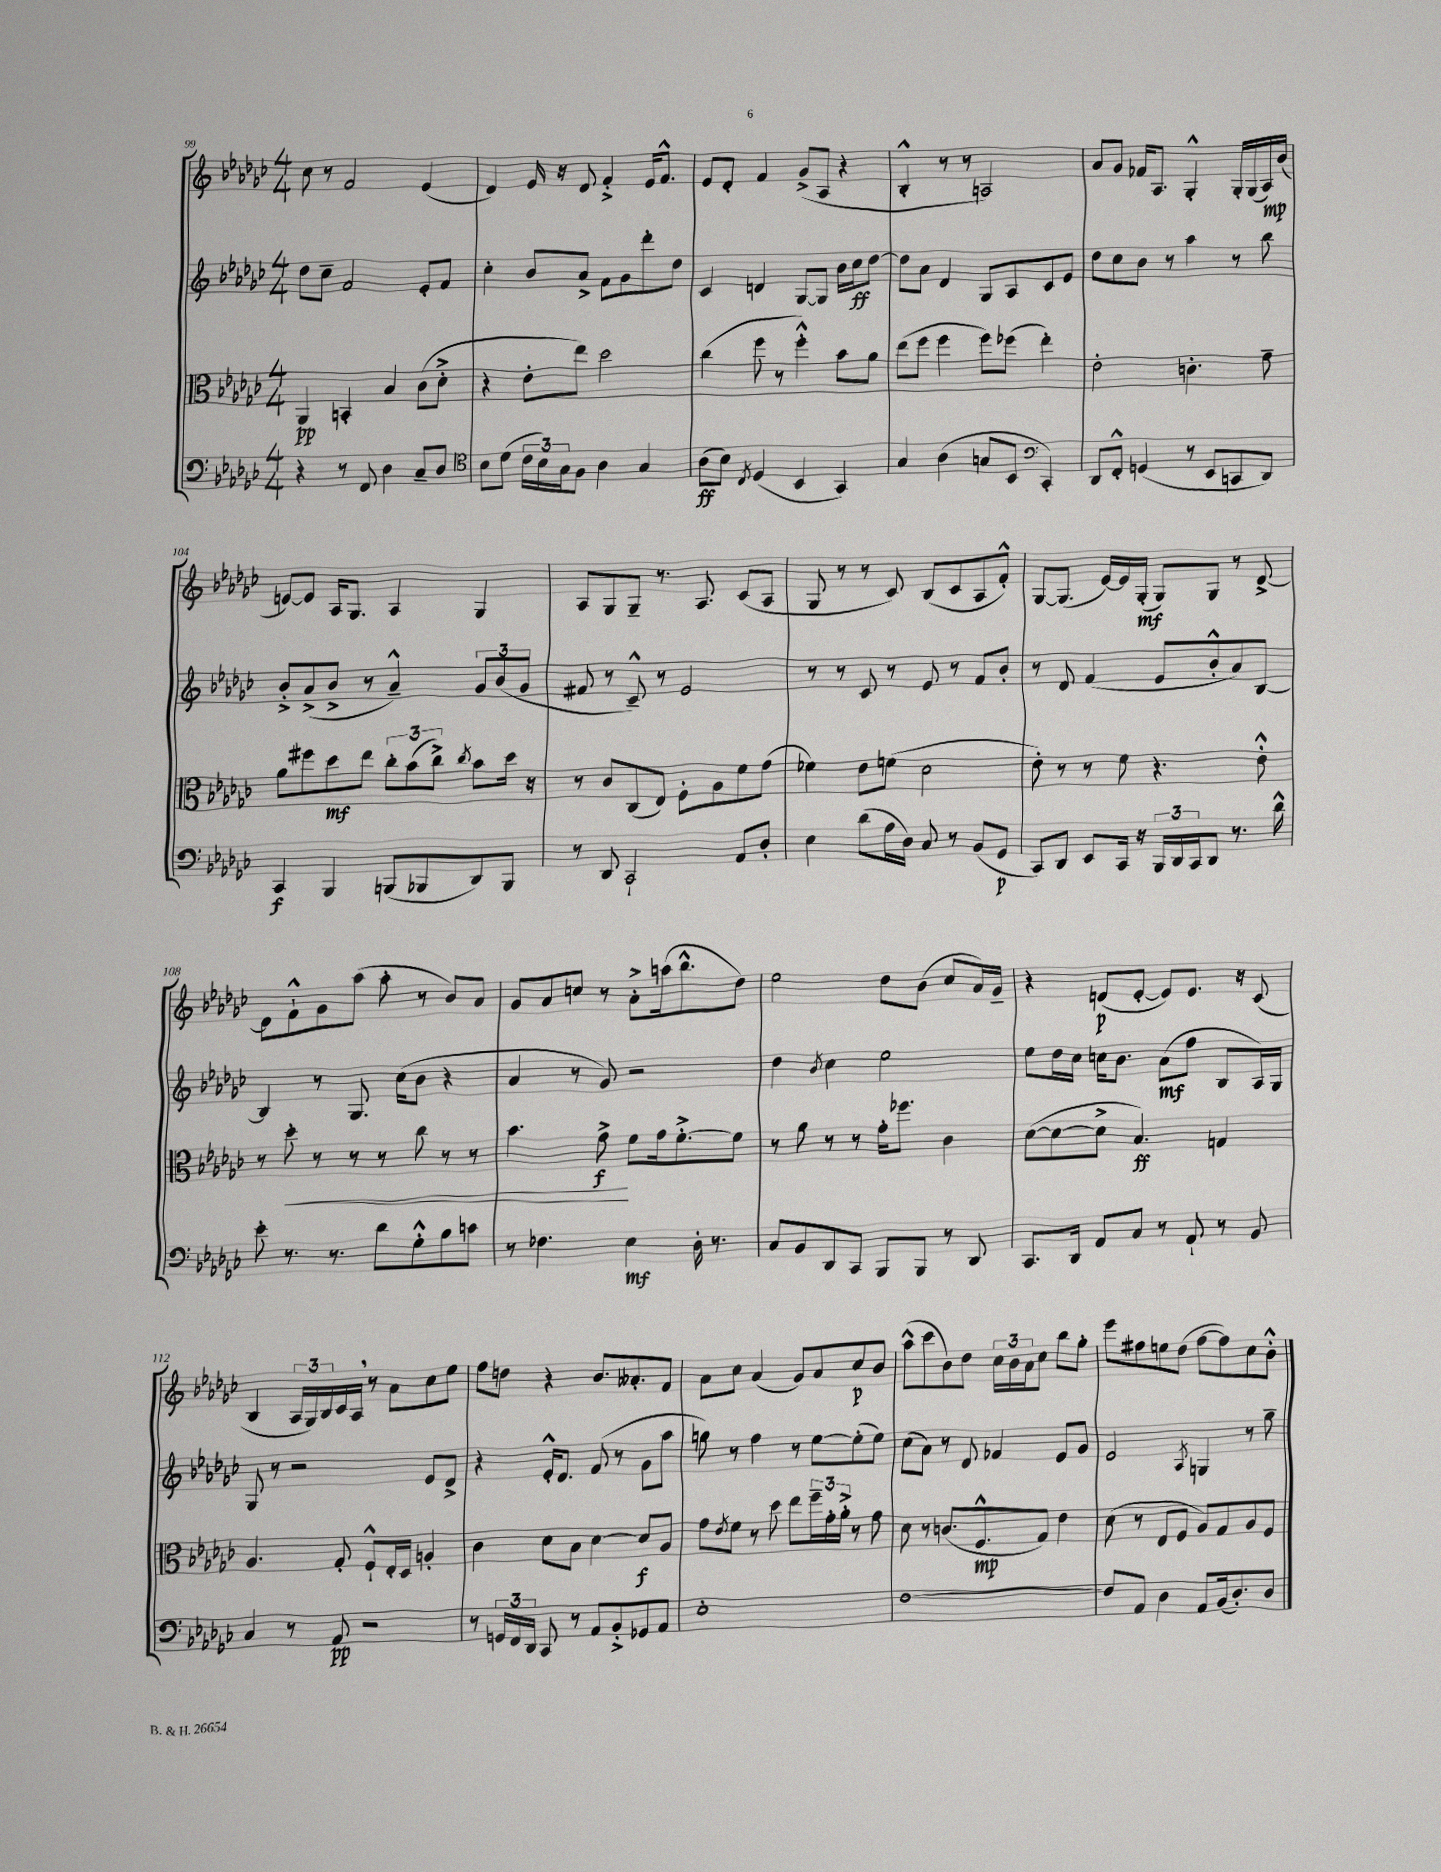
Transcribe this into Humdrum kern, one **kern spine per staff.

**kern	**dynam	**kern	**dynam	**kern	**dynam	**kern	**dynam
*part4	*part4	*part3	*part3	*part2	*part2	*part1	*part1
*staff4	*staff4	*staff3	*staff3	*staff2	*staff2	*staff1	*staff1
*clefF4	*	*clefC3	*	*clefG2	*	*clefG2	*
*k[b-e-a-d-g-c-]	*	*k[b-e-a-d-g-c-]	*	*k[b-e-a-d-g-c-]	*	*k[b-e-a-d-g-c-]	*
*M4/4	*	*M4/4	*	*M4/4	*	*M4/4	*
=99	=99	=99	=99	=99	=99	=99	=99
4r	.	4AA-/	pp	8dd-\L	.	8cc-\	.
.	.	.	.	8cc-~\J	.	8r	.
8r	.	4BBn'/	.	2f/	.	2f/	.
8FF/	.	.	.	.	.	.	.
4D-\	.	4B-/	.	.	.	.	.
8C-~/L	.	(8c-\L	.	8e-'/L	.	(4e-/	.
8D-/J	.	8d-'^\J	.	8f/J	.	.	.
=100	=100	=100	=100	=100	=100	=100	=100
*clefC4	*	*	*	*	*	*	*
8B-\L	.	4r	.	4cc-'\	.	4d-/)	.
(8d-\J	.	.	.	.	.	.	.
24c-\LL	.	8e-'\L	.	8b-/L	.	16e-/	.
24B-\)	.	.	.	.	.	.	.
.	.	.	.	.	.	16r	.
24G-\J	.	.	.	.	.	.	.
8F\J	.	8ee-\J)	.	8a-^/J	.	8d-/	.
4A-\	.	2dd-\	.	8f\L	.	4f'^/	.
.	.	.	.	8g-\	.	.	.
4G-/	.	.	.	8ddd-'\	.	16e-/KL	.
.	.	.	.	.	.	8.f^^/J	.
.	.	.	.	8dd-\J	.	.	.
=101	=101	=101	=101	=101	=101	=101	=101
(8A-\L	ff	(4cc-\	.	4c-/	.	8e-/L	.
8B-\J)	.	.	.	.	.	8d-'/J	.
8qC-/	.	.	.	.	.	.	.
(4D-/	.	8ff\	.	4dn/	.	4f/	.
.	.	8r	.	.	.	.	.
4BB-/	.	4ff'^^\)	.	[8G-/L	.	(8g-^/L	.
.	.	.	.	8G-/J]	.	8A-/J	.
4GG-/)	.	8b-\L	.	16b-\LL	.	4r	.
.	.	.	.	16cc-\J	ff	.	.
.	.	8a-\J	.	[8dd-\J	.	.	.
=102	=102	=102	=102	=102	=102	=102	=102
4G-/	.	(8ee-\L	.	8dd-\L]	.	4B-'^^/	.
.	.	8ff\J	.	8a-\J	.	.	.
(4A-\	.	4ff\	.	4d-/	.	8r	.
.	.	.	.	.	.	8r	.
8Gn/L	.	8ff\L)	.	8G-/L	.	2An/)	.
8BB-/J	.	(8ff-X\J	.	8A-/	.	.	.
*clefF4	*	*	*	*	*	*	*
4CC-'/)	.	4ee-'\)	.	8c-/	.	.	.
.	.	.	.	8e-/J	.	.	.
=103	=103	=103	=103	=103	=103	=103	=103
8DD-/L	.	2e-'\	.	8dd-\L	.	8a-/L	.
8FF'^^/J	.	.	.	8cc-\	.	8g-/J	.
(4GGn/	.	.	.	8b-\J	.	16f-X/KL	.
.	.	.	.	.	.	8.A-/J	.
.	.	.	.	8r	.	.	.
8r	.	4.cn'\	.	4aa-\	.	4G-'^^/	.
8EE-/L	.	.	.	.	.	.	.
8CCn/	.	.	.	8r	.	16G-'/LL	.
.	.	.	.	.	.	(16G-/	.
8DD-/J)	.	8g-~\	.	8bb-\	.	16A-/)	mp
.	.	.	.	.	.	(16b-/JJ	.
!!LO:LB:g=z
=104	=104	=104	=104	=104	=104	=104	=104
4CC-/	f	8a-\L	.	8b-'^/L	.	[8en/L)	.
.	.	8ff#X\	.	(8a-^/	.	8e/J]	.
4BBB-/	.	8dd-\	mf	8b-^/J	.	16A-/KL	.
.	.	.	.	.	.	8.G-/J	.
.	.	8ee-\J	.	8r	.	.	.
(8BBBn/L	.	12cc-'\L	.	4a-~^^/)	.	4A-/	.
.	.	(12b-\	.	.	.	.	.
8BBB-X/	.	.	.	.	.	.	.
.	.	12cc-^\J)	.	.	.	.	.
.	.	8qcc-/	.	.	.	.	.
8DD-/)	.	8b-\L	.	12g-/L	.	4G-/	.
.	.	.	.	(12b-/	.	.	.
8BBB-/J	.	16dd-\Jk	.	.	.	.	.
.	.	.	.	12g-/J	.	.	.
.	.	16r	.	.	.	.	.
=105	=105	=105	=105	=105	=105	=105	=105
8r	.	8r	.	8f#X/	.	8A-/L	.
8DD-/	.	8c-/L	.	8r	.	8G-/	.
2CC-`/	.	(8C-/	.	8c-~^^/)	.	8G-~/J	.
.	.	8E-/J)	.	8r	.	8.r	.
.	.	8F'\L	.	2e-/	.	.	.
.	.	.	.	.	.	8.A-/	.
.	.	8A-\	.	.	.	.	.
8AA-/L	.	8f\	.	.	.	(8c-/L	.
8D-'/J	.	(8g-\J	.	.	.	8A-/J	.
=106	=106	=106	=106	=106	=106	=106	=106
4E-\	.	4f-X\)	.	8r	.	8G-/	.
.	.	.	.	8r	.	8r	.
(8d-\L	.	8e-\L	.	8c-/	.	8r	.
16A-\L	.	(8fn\J	.	8r	.	8c-/)	.
16D-\JJ)	.	.	.	.	.	.	.
8C-/	.	2d-\	.	8e-/	.	(8B-/L	.
8r	.	.	.	8r	.	8c-/	.
(8BB-/L	.	.	.	8f/L	.	8A-/	.
8GG-/J	p	.	.	8b-'/J	.	8f'^^/J)	.
=107	=107	=107	=107	=107	=107	=107	=107
8CC-/L)	.	8e-'\)	.	8r	.	[8G-/L	.
8DD-/J	.	8r	.	8d-/	.	(8.G-/J]	.
8EE-/L	.	8r	.	(4f/	.	.	.
.	.	.	.	.	.	[16e-/LL)	.
16CC-/Jk	.	8f\	.	.	.	16e-/]	.
16r	.	.	.	.	.	(16G-'/JJ	mf
24BBB-/LL	.	4.r	.	8e-/L	.	8G-/L)	.
24DD-/	.	.	.	.	.	.	.
24CC-/J	.	.	.	.	.	.	.
8DD-/J	.	.	.	8b-'^^/	.	8G-/J	.
8.r	.	.	.	8a-/)	.	8r	.
.	.	8e-'^^\	.	[8B-/J	.	[8d-^/	.
16d-^^\	.	.	.	.	.	.	.
!!LO:LB:g=z
=108	=108	=108	=108	=108	=108	=108	=108
8e-'\	.	8r	.	4B-/]	.	8d-\L]	.
!	!	!	!LO:HP:b	!	!	!	!
8.r	.	8dd-'\	<	.	.	8f`^^\	.
.	.	8r	.	8r	.	8g-\	.
8.r	.	.	.	.	.	.	.
.	.	8r	.	8.G-/	.	(8aa-\J	.
8d-\L	.	8r	.	.	.	8aa-'\	.
.	.	.	.	(16cc-\KL	.	.	.
8G-'^^\	.	8cc-\	.	8b-\J	.	8r	.
8B-\	.	8r	.	4r	.	8b-/L)	.
8cn\J	.	8r	.	.	.	8a-/J	.
=109	=109	=109	=109	=109	=109	=109	=109
8r	.	4.b-\	.	4a-/	.	8g-/L	.
4.F-X\	.	.	.	.	.	8a-/	.
.	.	.	.	8r	.	8ccn/J	.
.	.	8g-^\	f	8g-/)	.	8r	.
4E-\	mf	8f\L	[	2r	.	8a-'^\L	.
.	.	16g-\k	.	.	.	(16aan\k	.
.	.	[8.f'^\	.	.	.	8.bb-^^\	.
16D-'\	.	.	.	.	.	.	.
8.r	.	.	.	.	.	.	.
.	.	8f\J]	.	.	.	8dd-\J)	.
=110	=110	=110	=110	=110	=110	=110	=110
8C-/L	.	8r	.	4dd-\	.	2ee-\	.
8BB-/	.	8a-\	.	.	.	.	.
.	.	.	.	8qb-/	.	.	.
8DD-/	.	8r	.	4cc-\	.	.	.
8CC-/J	.	8r	.	.	.	.	.
8BBB-/L	.	16g-'\KL	.	2ee-\	.	8dd-\L	.
.	.	8.ff-X\J	.	.	.	.	.
8BBB-/J	.	.	.	.	.	(8b-\J	.
8r	.	4c-\	.	.	.	8cc-/L	.
8DD-/	.	.	.	.	.	16a-/L)	.
.	.	.	.	.	.	16g-~/JJ	.
=111	=111	=111	=111	=111	=111	=111	=111
8.CC-/L	.	([8d-\L	.	8ee-\L	.	4r	.
.	.	8d-\_	.	16dd-\L	.	.	.
16DD-/Jk	.	.	.	16cc-\JJ	.	.	.
8AA-/L	.	8d-^\J]	.	16ccn\KL	.	(8dn/L	p
.	.	.	.	8.b-\J	.	.	.
8C-/J	.	4.B-/)	ff	.	.	[8e-'/J	.
8r	.	.	.	(8a-\L	mf	8e-/L])	.
8AA-`/	.	.	.	8ff\J	.	8.e-/J	.
8r	.	4Gn/	.	8B-/L	.	.	.
.	.	.	.	.	.	16r	.
8BB-/	.	.	.	16A-/L)	.	(8c-/	.
.	.	.	.	16G-/JJ	.	.	.
!!LO:LB:g=z
=112	=112	=112	=112	=112	=112	=112	=112
4C-/	.	4.A-/	.	8G-/	.	4B-/	.
.	.	.	.	8r	.	.	.
8r	.	.	.	2r	.	24A-/LL	.
.	.	.	.	.	.	24G-/)	.
.	.	.	.	.	.	24B-/	.
8AA-/	pp	8G-'/	.	.	.	16c-/	.
.	.	.	.	.	.	16A-,/JJ	.
2r	.	8F`^^/L	.	.	.	8r	.
.	.	16E-'/L	.	.	.	8a-\L	.
.	.	16D-/JJ	.	.	.	.	.
.	.	4An'/	.	8e-/L	.	8cc-\	.
.	.	.	.	8d-^/J	.	8ee-\J	.
=113	=113	=113	=113	=113	=113	=113	=113
8r	.	4c-\	.	4r	.	8ff\L	.
24GGn/LL	.	.	.	.	.	8ddn\J	.
24FF/	.	.	.	.	.	.	.
24DD-/JJ	.	.	.	.	.	.	.
8CC-/	.	8d-\L	.	16e-'^^/KL	.	4r	.
.	.	.	.	8.d-/J	.	.	.
8r	.	8B-\J	.	.	.	.	.
8AA-/L	.	[4d-\	.	(8f/	.	8.b-/L	.
8BB-'^/	.	.	.	8r	.	.	.
.	.	.	.	.	.	8.a--X'/	.
8GG-X/	.	8d-/L]	f	8g-\L	.	.	.
8AA-/J	.	8A-/J	.	8aa-\J	.	8f/J	.
=114	=114	=114	=114	=114	=114	=114	=114
1E-'	.	8g-\L	.	8ggn\)	.	8a-\L	.
.	.	8qe-/	.	.	.	.	.
.	.	8f\J	.	8r	.	8cc-\J	.
.	.	8r	.	4ff\	.	(4a-/	.
.	.	8dd-\	.	.	.	.	.
.	.	8ee-\L	.	8r	.	8g-/L)	.
.	.	24ff~\L	.	[8ee-\L	.	8a-/	.
.	.	24g-'\	.	.	.	.	.
.	.	24a-'^\JJ	.	.	.	.	.
.	.	8r	.	(8ee-'\]	.	8cc-/	p
.	.	8g-\	.	8ee-\J)	.	8b-/J	.
=115	=115	=115	=115	=115	=115	=115	=115
[1F	.	8d-\	.	(8cc-\L	.	(8aa-^^\L	.
.	.	8r	.	8a-\J)	.	8ccc-\	.
.	.	(8.cn/L	.	8r	.	8b-\)	.
.	.	.	.	8d-/	.	8dd-\J	.
.	.	8.F^^/	mp	.	.	.	.
.	.	.	.	4f-X/	.	24cc-\LL	.
.	.	.	.	.	.	24b-\	.
.	.	.	.	.	.	24a-\J	.
.	.	8G-/J)	.	.	.	8cc-\J	.
.	.	4e-\	.	8e-/L	.	8bb-\L	.
.	.	.	.	8g-/J	.	8gg-'\J	.
=116	=116	=116	=116	=116	=116	=116	=116
8F/L]	.	(8d-\	.	2e-/	.	8eee-\L	.
8AA-/J	.	8r	.	.	.	8ff#X\	.
4D-\	.	8E-/L	.	.	.	8een\	.
.	.	8F/J	.	.	.	(8dd-\J	.
.	.	.	.	8qA-/	.	.	.
8AA-/L	.	8A-/L)	.	4Gn/	.	[8ff#\L	.
(16BB-/k	.	8G-/	.	.	.	8ff#\])	.
8.D-'/)	.	.	.	.	.	.	.
.	.	8A-/	.	8r	.	8cc-\	.
8D-/J	.	8F/J	.	8gg-~\	.	8b-'^^\J	.
==	==	==	==	==	==	==	==
*-	*-	*-	*-	*-	*-	*-	*-
